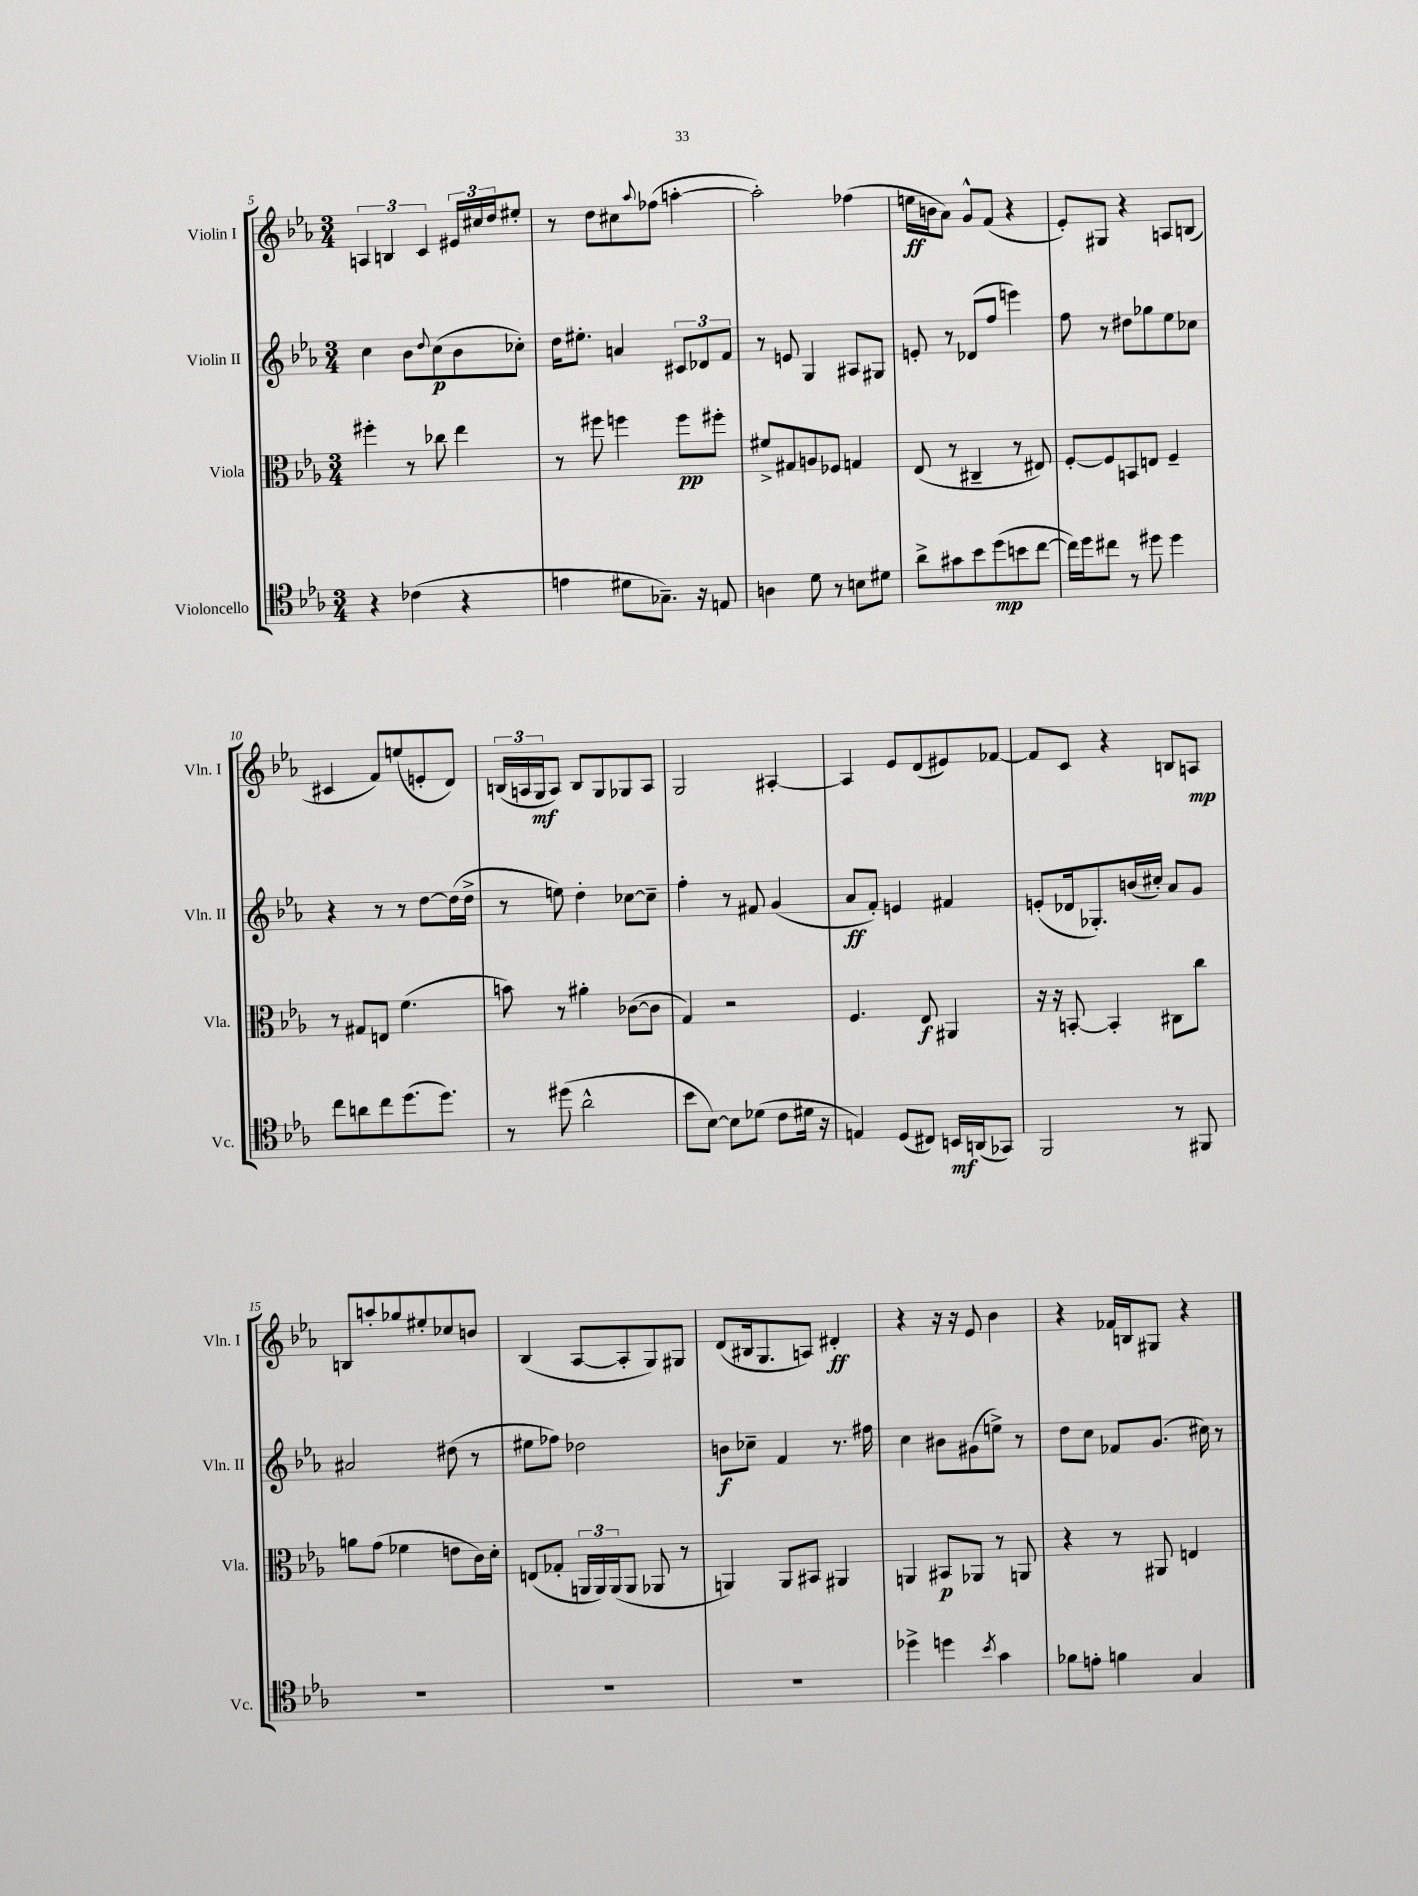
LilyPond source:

<<
\new StaffGroup <<
\new Staff = "s0" \with { instrumentName = "Violin I" shortInstrumentName = "Vln. I" } {
    \clef treble \key ees \major \numericTimeSignature \time 3/4
    \tuplet 3/2 { a4 b4 c'4 } \tuplet 3/2 { eis'16 cis''16 d''16 } eis''8-. |
    r8 d''8 cis''8 \appoggiatura { aes''8 } fes''8( a''4~-. |
    a''2-.) fes''4( |
    e''16\ff b'16 aes'8) g'8-^ f'8( r4 |
    ees'8-.) gis8 r4 a8 b8( |
    cis'4 f'8) e''8( e'8-. d'8) |
    \tuplet 3/2 { b16( a16 g16\mf } a8) b8 g8 ges8 a8 |
    g2 ais4~-. |
    ais4 ees'8 d'8( eis'8) fes'8~ |
    fes'8 c'8 r4 b8 a8\mp |
    b8 a''8-. ges''8 eis''8-. ces''8 b'8 |
    bes4( aes8~ aes8-. g8) gis8 |
    d'8( bis16 g8. a8) dis'4-.\ff |
    r4 r16 r16 ees'8 bes'4 |
    r4 fes'16 b16 gis8 r4 \bar "|." |
}
\new Staff = "s1" \with { instrumentName = "Violin II" shortInstrumentName = "Vln. II" } {
    \clef treble \key ees \major \numericTimeSignature \time 3/4
    c''4 bes'8 \appoggiatura { d''8 } c''8\p( bes'8 ces''8-.) |
    d''16 eis''8.-. a'4 \tuplet 3/2 { cis'8 des'8 f'8 } |
    r8 e'8 g4 ais8 gis8 |
    e'8-. r8 des'8( f''8 e'''4) |
    f''8 r8 dis''8 ges''8 ees''8 ces''8 |
    r4 r8 r8 d''8~ d''16( d''16-> |
    r8 e''8) d''4-. ces''8~ ces''8-- |
    f''4-. r8 fis'8 g'4( |
    aes'8\ff f'8-.) e'4 fis'4 |
    e'8-.( des'16 ges8.-.) b'16( cis''16-.) aes'8 g'8 |
    ais'2 dis''8( r8 |
    eis''8 fes''8) des''2 |
    b'8\f ces''8-- f'4 r8. fis''16 |
    c''4 bis'8 gis'8( e''8->) r8 |
    d''8 c''8 fes'8 g'8.( cis''16) r8 \bar "|." |
}
\new Staff = "s2" \with { instrumentName = "Viola" shortInstrumentName = "Vla." } {
    \clef alto \key ees \major \numericTimeSignature \time 3/4
    fis''4-. r8 ces''8 ees''4 |
    r8 fis''8 f''4 f''8\pp fis''8-. |
    fis'8-> gis8 a8 fes8 g4 |
    ees8( r8 cis4-- r8 eis8) |
    f8~-. f8 b,8 e8 f4-- |
    r8 gis8 e8 f'4.( |
    b'8) r8 ais'4-. ces'8~( ces'8 |
    g4) r2 |
    f4. ees8\f ais,4 |
    r16 r16 b,8~-. b,4-. cis8 c''8 |
    a'8 g'8( fes'4 e'8 c'16) d'16-. |
    e8( ges8-. \tuplet 3/2 { a,16 a,16) a,16( } a,8 aes,8 r8 |
    a,4) a,8 bis,8 ais,4 |
    a,4 bis,8\p aes,8 r8 a,8 |
    r4 r8 ais,8 e4 \bar "|." |
}
\new Staff = "s3" \with { instrumentName = "Violoncello" shortInstrumentName = "Vc." } {
    \clef tenor \key ees \major \numericTimeSignature \time 3/4
    r4 ces'4( r4 |
    e'4 dis'8 ges8.--) r16 e8 |
    a4 d'8 r8 b8 dis'8 |
    aes'8-> gis'8 bes'8 d''8\mp( b'8 c''8~ |
    c''16) d''16 cis''8 r8 dis''8 dis''4 |
    c''8 a'8 c''8 d''8.( d''8.) |
    r8 dis''8( aes'2-^ |
    bes'8 bes8~) bes8 des'8( c'8 dis'16 r16 |
    e4) d8( cis8) b,16\mf a,16( ges,8) |
    f,2 r8 fis,8 |
    R2. |
    R2. |
    R2. |
    des''4-> d''4 \acciaccatura { bes'8 } g'4 |
    fes'8 e'8-. f'4 g4 \bar "|." |
}
>>
>>
\layout { \context { \Score currentBarNumber = #5 } }
